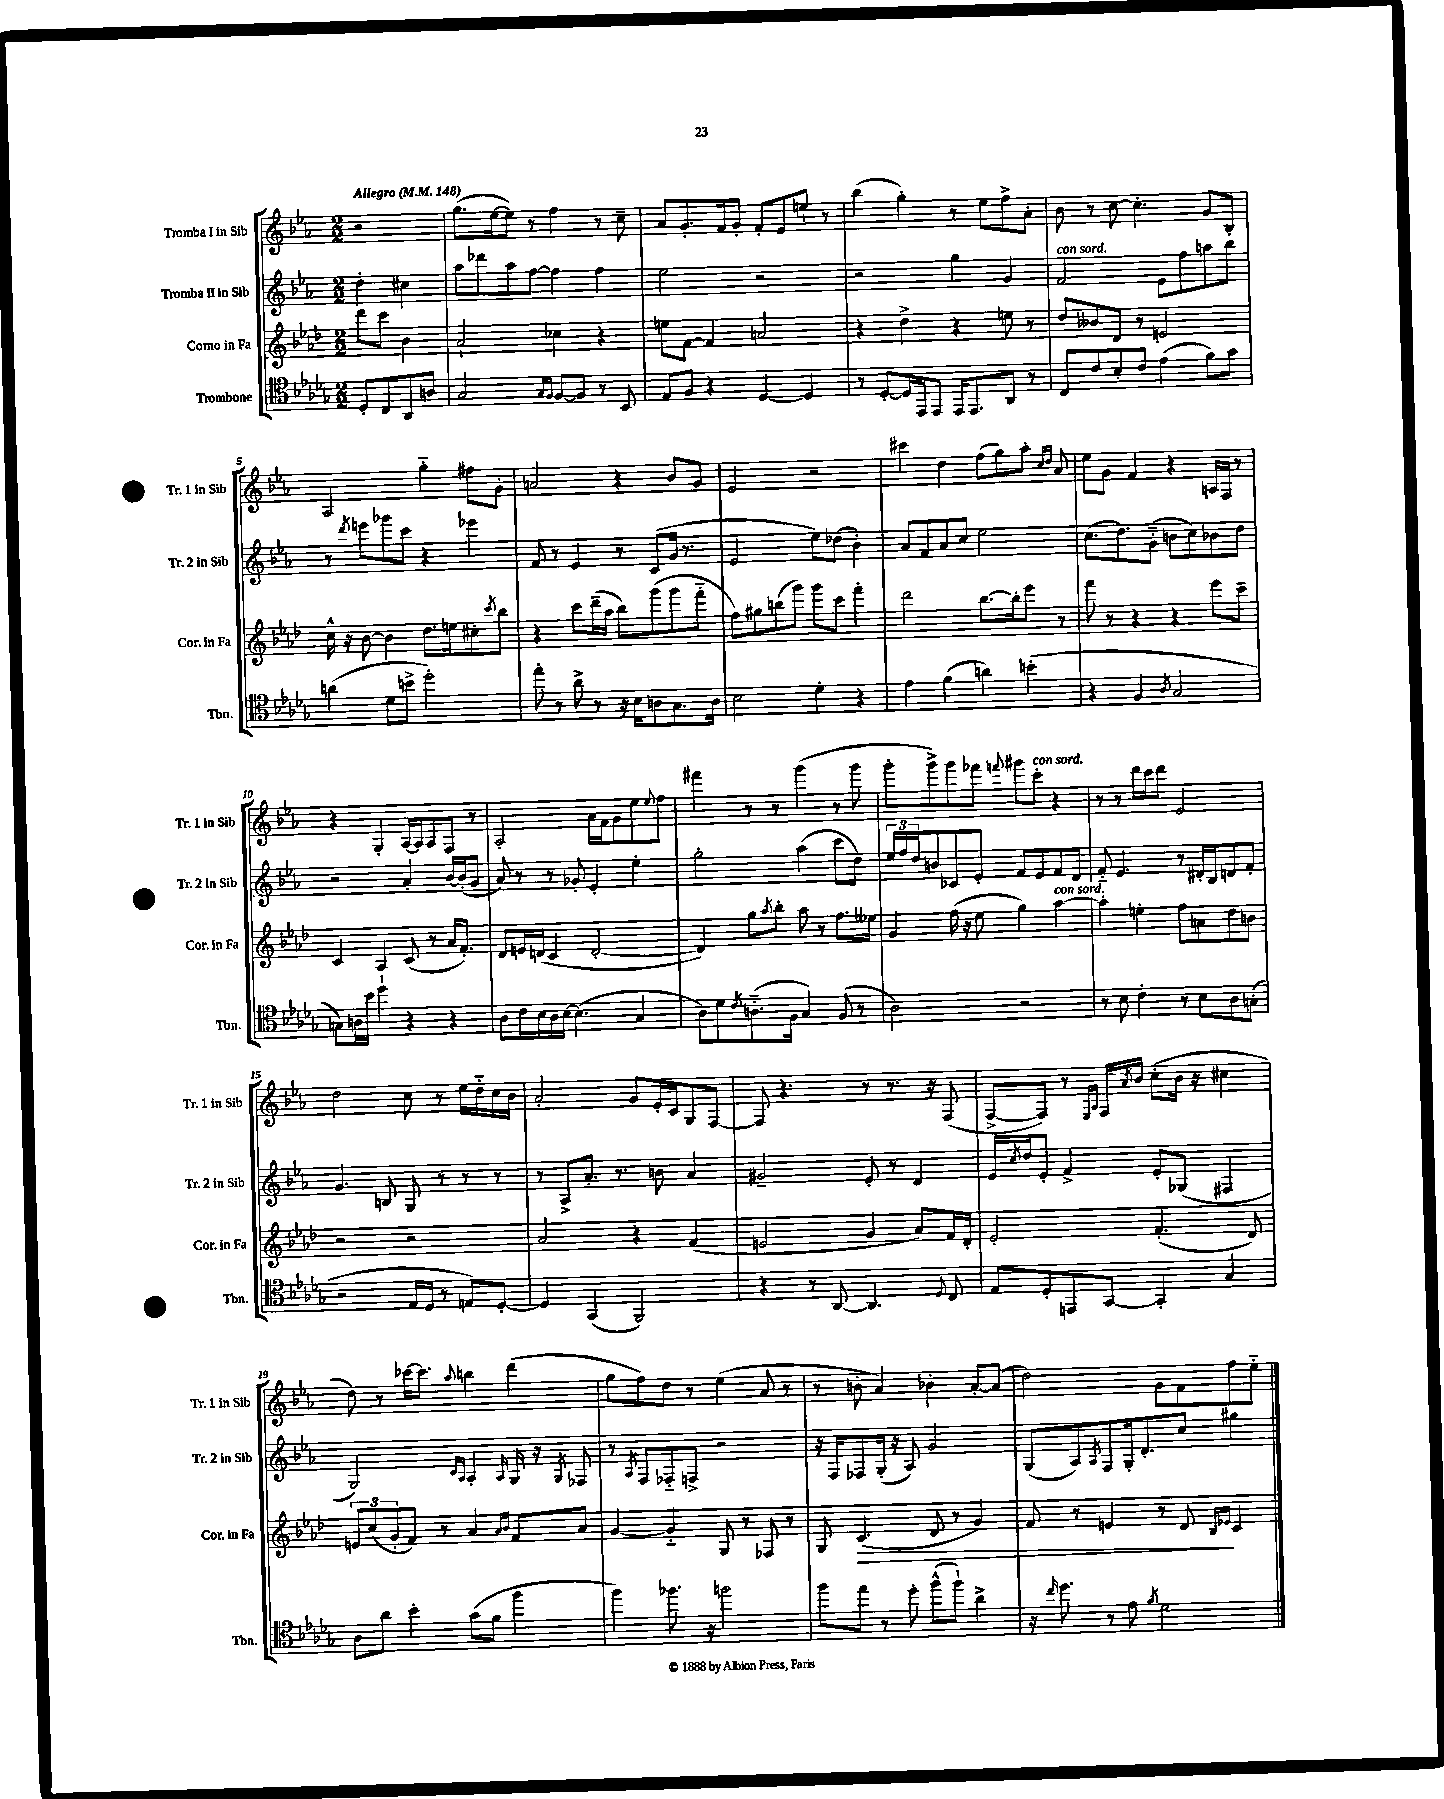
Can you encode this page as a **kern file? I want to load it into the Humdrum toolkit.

**kern	**kern	**dynam	**kern	**kern
*part4	*part3	*part3	*part2	*part1
*staff4	*staff3	*staff3	*staff2	*staff1
*I"Trombone	*I"Corno in Fa	*	*I"Tromba II in Sib	*I"Tromba I in Sib
*I'Tbn.	*I'Cor. in Fa	*	*I'Tr. 2 in Sib	*I'Tr. 1 in Sib
*clefC4	*clefG2	*	*clefG2	*clefG2
*k[b-e-a-d-g-]	*k[b-e-a-d-]	*	*k[b-e-a-]	*k[b-e-a-]
*M2/2	*M2/2	*	*M2/2	*M2/2
*MM148	*MM148	*	*MM148	*MM148
=	=	=	=	=
!	!	!	!	!LO:TX:a:B:t=Allegro
8D-'/L	8ddd-\L	.	4dd'\	2r
8C/	8ccc\J	.	.	.
8AA-/	4b-\	.	4cc#X\	.
8An/J	.	.	.	.
=1	=1	=1	=1	=1
2G-/	2a-`/	.	8aa-\L	(8.gg\L
.	.	.	8ddd-X\	.
.	.	.	.	[16ee-\k
.	.	.	8aa-\	8ee-\J])
.	.	.	[8ff\J	8r
16qqG-/LL	.	.	.	.
16qqF/JJ	.	.	.	.
[8F/L	4cc-X\	.	4ff\]	4ff\
8F/J]	.	.	.	.
8r	4r	.	4ff\	8r
8BB-/	.	.	.	8cc~\
=2	=2	=2	=2	=2
8E-/L	8een\L	.	2ee-\	8a-/L
8F/J	[8f\J	.	.	8.g'/
4r	4f/]	.	.	.
.	.	.	.	16f/k
.	.	.	.	8g'/J
[4D-/	2an/	.	2r	8f'/L
.	.	.	.	8e-/
4D-/]	.	.	.	8een`/J
.	.	.	.	8r
=3	=3	=3	=3	=3
8r	4r	.	2r	(4bb-\
[8D-'/L	.	.	.	.
16D-/L]	4dd-^\	.	.	4gg'\)
16EE-/J	.	.	.	.
8EE-/J	.	.	.	.
16EE-/KL	4r	.	4gg\	8r
8.EE-/	.	.	.	.
.	.	.	.	8ee-\L
8AA-/J	8een\	.	4g/	8ff^\
8r	8r	.	.	8a-'\J
=4	=4	=4	=4	=4
!	!	!	!LO:TX:a:i:t=con sord.	!
8C/L	8dd-/L	.	2f/	8b-\
8c/	8b--X/	.	.	8r
8B-'/	8d-/J	.	.	[8cc\
8c/J	8r	.	.	4.cc'\]
(4e-\	2en/	.	8e-\L	.
.	.	.	8ff\	.
8f\L)	.	.	8aan\	8g/L
8g-\J	.	.	8bb-\J	8B-'/J
!!LO:LB:g=z
=5	=5	=5	=5	=5
(4an\	16cc^^\	.	8r	2A-/
.	16r	.	.	.
.	.	.	8qddd/	.
.	[8b-\	.	8eeen\L	.
8d-\L	4b-\]	.	8ggg-X\	.
8bn^\J	.	.	8ccc\J	.
2dd-'\)	8.dd-\L	.	4r	4gg\
.	16een\k	.	.	.
.	8cc#X'\	.	4eee-X\	8ff#X\L
.	8qccc/	.	.	.
.	8bb-\J	.	.	8g'\J
=6	=6	=6	=6	=6
8ee-'\	4r	.	8f/	2an/
8r	.	.	8r	.
8a-^\	8ccc\L	.	4e-/	.
8r	(16ddd-~\L	.	.	.
.	16aa-\JJ	.	.	.
16r	8bb-\L)	.	8r	4r
16B-\KL	.	.	.	.
8An\	(8ggg\	.	(8c/L	.
8.G-\	8ggg\	.	16g/Jk	8b-/L
.	.	.	8.r	.
.	8fff\J	.	.	8g/J
16A\Jk	.	.	.	.
=7	=7	=7	=7	=7
2B-\	8ff\L)	.	2e-/	2e-/
.	8gg#X\	.	.	.
.	(8bbn\	.	.	.
.	8ggg\J)	.	.	.
4d-'\	8ggg\L	.	8ee-\L)	2r
.	8ccc\J	.	(8dd-X\J	.
4r	4fff'\	.	4b-'\)	.
=8	=8	=8	=8	=8
4e-\	2ddd-\	.	8a-/L	4ccc#X\
.	.	.	8f/	.
(4f\	.	.	8a-/	4dd\
.	.	.	8cc/J	.
4an\)	[8.bb-\L	.	2ee-\	(8ff\L
.	.	.	.	8gg\)
.	16bb-'\k]	.	.	.
(4bn'\	8eee-\J	.	.	8aa-'\J
.	.	.	.	16qqcc/LL
.	.	.	.	16qqdd/JJ
.	8r	.	.	8a-/
=9	=9	=9	=9	=9
4r	8fff\	.	(8.cc\L	8ee-\L
.	8r	.	.	8g\J
.	.	.	8.dd\)	.
4F/	4r	.	.	4f/
.	.	.	(8g\J	.
8qA-/	.	.	.	.
2G-/	4r	.	8bn\L	4r
.	.	.	8cc\)	.
.	8eee-\L	.	8b-X\	16An/LL
.	.	.	.	16F/JJ
.	8ccc~\J	.	8dd\J	8r
!!LO:LB:g=z
=10	=10	=10	=10	=10
8Gn\L)	4c/	.	2r	4r
16An\L	.	.	.	.
16b-\JJ	.	.	.	.
4dd-`\	4A-/	.	.	4G'/
4r	(8c/	.	4a-'/	[16A-/LL
.	.	.	.	16A-/J]
.	8r	.	.	8A-/
4r	16a-/KL	.	[16b-/LL	8F/J
.	8.f'/J)	.	(16b-'/J]	.
.	.	.	8g/J	8r
=11	=11	=11	=11	=11
8A-\L	8d-/L	.	8a-/)	2A-'/
16c\L	16en/L	.	8r	.
16B-\	(16dn/JJ	.	.	.
16A-\	4c/	.	8r	.
[16B-\JJ	.	.	.	.
(4.B-\]	.	.	8g-X'/	.
.	[2d'/	.	4e-'/	16a-\LL
.	.	.	.	16f\J
.	.	.	.	8g\
4G-/	.	.	4ee-'\	8ee-\
.	.	.	.	8qqee-/
.	.	.	.	8ff\J
=12	=12	=12	=12	=12
8A-\L)	4d/])	.	2gg'\	4fff#X\
8d-\	.	.	.	.
8qc/	.	.	.	.
(8.An\	8gg\L	.	.	8r
.	8qaa-/	.	.	.
.	8bb-'\J	.	.	8r
16F\Jk	.	.	.	.
4G-/)	8aa-\	.	(4aa-\	(4ggg\
.	8r	.	.	.
(8F/	8.ff\L	.	8ccc\L	8r
8r	.	.	8dd\J)	8ggg\
.	16ee--X\Jk	.	.	.
=13	=13	=13	=13	=13
2A-\)	4g/	.	24ee-/LL	8ggg'\L
.	.	.	24ff/	.
.	.	.	24dd/J	.
.	.	.	8bn/	8ggg^\)
.	(16ff\	.	8c-X/	8ggg\
.	16r	.	.	.
.	8ee-\	.	8e-'/J	8fff-X\J
.	.	.	.	8qqfffn/
2r	4gg\)	.	8f/L	8ggg#X\L
!	!	!	!	!LO:TX:a:i:t=con sord.
.	.	.	8e-/	8ccc'\J
!	!LO:TX:a:i:t=con sord.	!	!	!
.	[4aa-\	.	8f/	4r
.	.	.	8d/J	.
=14	=14	=14	=14	=14
8r	4aa-'\]	.	8f/	8r
8B-\	.	.	4.e-/	8r
4c'\	4een'\	.	.	16ddd\LL
.	.	.	.	16ccc\J
.	.	.	.	8ddd\J
8r	8ff\L	.	8r	2e-/
8B-\L	8an\	.	16d#X'/LL	.
.	.	.	16B-/J	.
8A-\	8dd-\	.	8dn/	.
(8Gn'\J	8bn\J	.	8f'/J	.
!!LO:LB:g=z
=15	=15	=15	=15	=15
2r	2r	.	4.g/	2dd\
.	.	.	8Bn/	.
16E-/LL	2r	.	8G/	8cc\
16D-/JJ	.	.	.	.
8r	.	.	8r	8r
8En/L)	.	.	8r	16ee-\LL
.	.	.	.	16dd\
[8D-'/J	.	.	8r	16cc\
.	.	.	.	16b-\JJ
=16	=16	=16	=16	=16
4D-/]	2a-/	.	8r	2a-'/
.	.	.	8A-^/L	.
(4GG-/	.	.	8.a-'/J	.
.	.	.	8.r	.
2FF/)	4r	.	.	8g/L
.	.	.	8bn\	16e-'/L
.	.	.	.	16c/J
.	(4f/	.	4a-/	8G/
.	.	.	.	[8F/J
=17	=17	=17	=17	=17
4r	2en/	.	2g#X~/	8F/]
.	.	.	.	4.r
8r	.	.	.	.
[8AA-/	.	.	.	.
4.AA-/]	4g/	.	8e-'/	8r
.	.	.	8r	8.r
.	8a-/L)	.	4d/	.
.	.	.	.	16r
8qqD-/	.	.	.	.
8C/	16f/L	.	.	(8F/
.	16d-'/JJ	.	.	.
=18	=18	=18	=18	=18
8E-/L	2e-'/	.	16e-/LL	[8F^/L
.	.	.	8qcc/	.
.	.	.	16dd/J	.
8D-'/	.	.	8e-'/J	8F/J])
8EEn/	.	.	4f^/	8r
.	.	.	.	16qqE-/LL
.	.	.	.	16qqA-/JJ
[8GG-/J	.	.	.	16F/LL
.	.	.	.	8qa-/
.	.	.	.	16b-/JJ
4GG-'/]	(4.f'/	.	8e-'/L	(8cc'\L
.	.	.	(8G-X/J	16b-\Jk
.	.	.	.	16r
4G-/	.	.	4F#X/	4cc#X\
.	8d-/)	.	.	.
!!LO:LB:g=z
=19	=19	=19	=19	=19
8A-\L	12en/L	.	2G/)	8dd\)
.	(12cc/	.	.	.
8a-\J	.	.	.	8r
.	12g'/	.	.	.
4b-'\	8f/J)	.	.	[16ccc-X\KL
.	.	.	.	8.ccc-\J]
.	8r	.	.	.
.	.	.	16qqc/LL	.
.	.	.	16qqA-/JJ	8qqaa-/
(8g-\L	4a-/	.	4A-'/	4bbn\
8f\J	.	.	.	.
.	16qqa-/LL	.	.	.
.	16qqb-/JJ	.	16qqA-/	.
4ff\	8f/L	.	16G/	(4ddd\
.	.	.	16r	.
.	.	.	8qG/	.
.	8a-/J	.	8F-X/	.
=20	=20	=20	=20	=20
4ff\)	[4g/	.	8r	8gg\L
.	.	.	8qA-/	.
.	.	.	8F/L	8ff\)
8.ff-X\	4g/]	.	8F-X/	8dd\J
.	.	.	8Fn^/J	8r
16r	.	.	.	.
2ffn\	8G/	.	2r	(4ee-\
.	8r	.	.	.
.	8F-X/	.	.	8a-/
.	8r	.	.	8r
=21	=21	=21	=21	=21
8ff\L	8G/	.	16r	8r
.	.	.	16F/KL	.
!	!	!LO:HP:b	!	!
8ee-\J	(4.c/	>	8F-X/	8bn'\
8r	.	.	(16G'/Jk	4a-/)
.	.	.	16r	.
8dd-'\	.	.	8A-/)	.
(8ff^^\L	8d-/	.	2g/	4b-X'\
8ff`\J)	8r	.	.	.
4a-^\	4g/)	.	.	[8a-'/L
.	.	.	.	(8a-/J]
=22	=22	=22	=22	=22
16r	8f/	.	(8G/L	2dd\)
16qqcc/	.	.	.	.
8.dd-\	.	.	.	.
.	8r	.	8A-/)	.
.	.	.	8qA-/	.
8r	4en/	.	8F/	.
8e-\	.	.	16G'/k	.
.	.	.	8.d'/	.
8qf/	.	.	.	.
2d-\	8r	.	.	8g\L
.	8d-/	.	8cc/J	8f\
.	16qqB-/LL	.	.	.
.	16qqe-X/JJ	.	.	.
.	4c/	]	4gg#X\	8ff\
.	.	.	.	8ee-\J
==	==	==	==	==
*-	*-	*-	*-	*-
